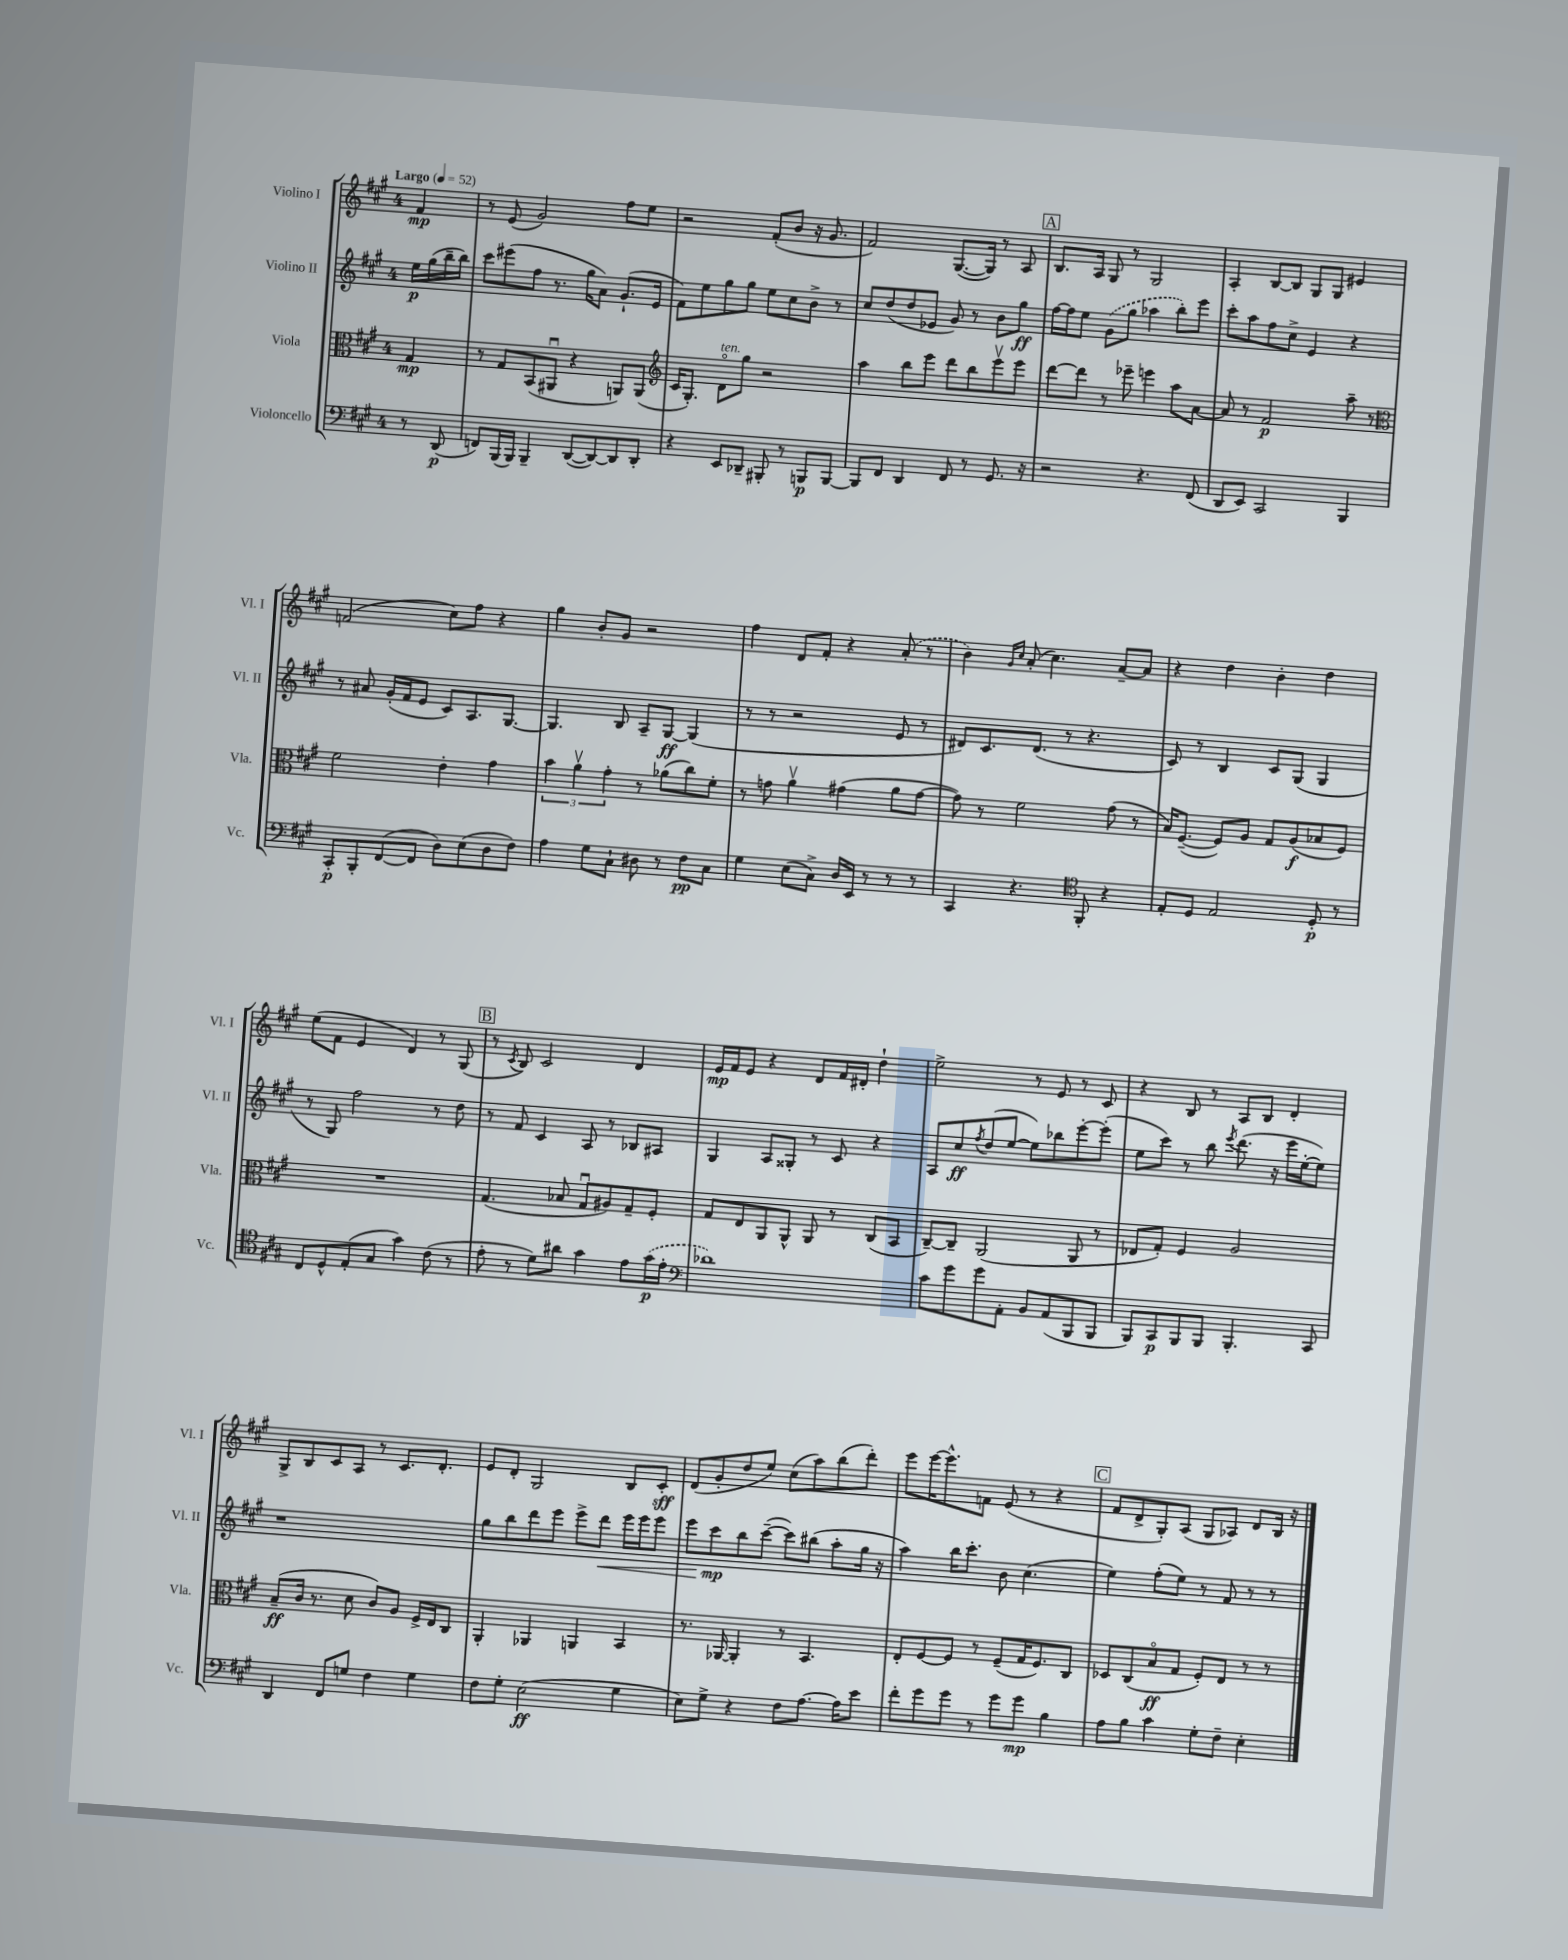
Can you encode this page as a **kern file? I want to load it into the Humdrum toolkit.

**kern	**kern	**kern	**kern
*staff4	*staff3	*staff2	*staff1
*clefF4	*clefC3	*clefG2	*clefG2
*k[f#c#g#]	*k[f#c#g#]	*k[f#c#g#]	*k[f#c#g#]
*M4/4	*M4/4	*M4/4	*M4/4
*MM52	*MM52	*MM52	*MM52
8r	4G#/	16ee\LL	4f#/
.	.	(16gg#\	.
(8DD/	.	16bb~\	.
.	.	16bb\JJ)	.
=	=	=	=
8FF/L)	8r	8ccc#\L	8r
(16BBB/L	8G#/L	(8eee#\	(8e/
16BBB/JJ)	.	.	.
4BBB~/	(8BB/	8ff#\J	2g#/)
.	8AA#u/J	8.r	.
([8DD/L	4r	.	.
.	.	16gg#\LK	.
8DD/_)	.	8a\J)	.
8DD/]	8AA/L)	(8.g#`/L	8ff#\L
8DD'/J	(8AA/J	.	8ee\J
.	.	16e/Jk	.
=	=	=	=
*	*clefG2	*	*
4r	16c#/LK	8f#\L)	2r
.	8.G#'/J)	.	.
.	.	8ee\	.
8EE/L	8do\L	8gg#\	.
8DD-~/J	8gg#\J	8gg#\J	.
8BBB#'/	2r	8ee\L	(8f#'/L
8r	.	8cc#\	8b/J
8BBB/L	.	8b^\J	16r
.	.	.	8.g#/
[8BBB/J	.	8r	.
=	=	=	=
8BBB/]L	4aa\	8cc#/L	2f#/)
8FF#/J	.	(8dd/	.
4DD/	8bb\L	8dd/	.
.	8eee\J	8e-/J	.
8FF#/	8ddd\L	8g#/)	([8.G#/L
8r	8bb\	8r	.
.	.	.	16G#/]Jk)
8.GG#/	8eeev\	8b\L	8r
.	8eee\J	8gg#\J	8A/
16r	.	.	.
=	=	=	=
2r	[8ddd\L	[16ff#\LL	8.B/L
.	.	16ff#\]J	.
.	8ddd\]J	8ee\J	.
.	.	.	16A/Jk
.	8r	(8g#\L	8G#/
.	8eee-~\	8gg#\J	8r
4.r	4eee\	4aa-\	2G#/
.	8aa\L	8bb'\L)	.
(8FF#/	[8a\J	8eee\J	.
=	=	=	=
8DD/L	8a/]	8ccc#'\L	4A'/
8EE/J)	8r	8aa\	.
2CC#/	2f#/	8ff#\	[8B/L
.	.	8cc#^\J	8B/]J
.	.	4e/	8G#/L
.	.	.	8G#/J
4BBB/	8aa~\	4r	4e#/
.	8r	.	.
=	=	=	=
*	*clefC3	*	*
8CC#'/L	2f#\	8r	(2f/
8BBB'/	.	8a#/	.
([8FF#/	.	(16g#'/LL	.
.	.	16f#/J	.
8FF#/]J	.	8e/J	.
8D\L)	4e'\	8c#/L)	8cc#\L)
(8E\	.	8.A/	8ff#\J
8D\	4g#\	.	4r
.	.	[8.G#/J	.
8F#\J)	.	.	.
=	=	=	=
4A\	6b\	4.G#/]	4gg#\
.	6av\	.	.
8G#\L	.	.	8b'/L
.	6g#'\	.	.
8C#`\J	.	8B/	8g#/J
8D#\	8r	8A~/L	2r
8r	(8a-\L	[8G#/J	.
8F#\L	8cc#\)	(4G#/]	.
8C#\J	8f#'\J	.	.
=	=	=	=
4G#\	8r	8r	4ff#\
.	8g\	8r	.
(8E\L	4av\	2r	8d/L
8C#^\J)	.	.	8f#'/J
16D/LL	(4g#\	.	4r
16EE/JJ	.	.	.
8r	.	.	.
8r	8a\L	8e/	(8a'/
8r	[8g#\J	8r	8r
=	=	=	=
4CC#/	8g#\])	8d#/L)	4b\)
.	8r	8.c#/	.
.	.	.	16qqg#/LL
.	.	.	16qqcc#/JJ
4.r	2f#\	.	(8a'/
.	.	(8.d#/J	.
.	.	.	4.cc#\)
.	.	8r	.
*clefC4	*	*	*
8FF#'/	.	4.r	.
4r	(8g#\	.	[8a~/L
.	8r	.	8a/]J
=	=	=	=
8E'/L	16B/LK)	8c#/)	4r
.	([8.F#~/J	.	.
8D/J	.	8r	.
2E/	8F#/]L)	4B/	4dd\
.	8A/J	.	.
.	8G#/L	8c#/L	4b'\
.	(8A/	(8G#/J	.
8D'/	8B-/	4G#/	4dd\
8r	8F#/J)	.	.
=	=	=	=
8C#/L	1r	8r	(8ee\L
8D^^/	.	8G#/)	8f#\J
(8E'/	.	2ff#\	4e/
8G#/J	.	.	.
4g#\)	.	.	4d/)
(8c#\	.	8r	8r
8r	.	8dd\	(8G#/
=	=	=	=
8e'\	(4.G#/	8r	8r
.	.	.	8qc#/
8r	.	8f#/	8B/)
8d\L)	.	4c#/	2c#/
8a#\J	8B-/	.	.
4g#\	8G#u/L	8A/	.
.	8A#/)	8r	.
8e\L	8G#~/	8B-/L	4d/
(16g#\L	8F#'/J	8A#/J	.
16e'\JJ	.	.	.
=	=	=	=
*clefF4	*	*	*
1d-)	8G#/L	4G#/	16e/LL
.	.	.	16f#/J
.	8E/	.	8e/J
.	8AA/	8A/L	4r
.	8AA^^/J	8G##'/J	.
.	8AA/	8r	8d/L
.	8r	8c#/	16f#/L
.	.	.	16d#'/JJ
.	(8C#/L	4r	4dd`\
.	8BB/J	.	.
=	=	=	=
8c#\L	[8C#~/L)	8A/L	2ee^\
8g#\	8C#~/]J	8cc#/	.
.	.	8qff#/	.
8g#\	(2AA/	(8dd/	.
8AA'\J	.	[8ee/J	.
8BB/L	.	8ee\]L)	8r
(8AA/	.	8bb-\	8e/
8BBB/	8AA/	[8eee'\	8r
8BBB/J	8r	(8eee'\]J	8c#/
=	=	=	=
8BBB/L)	8E-/L	8ee\L	4r
8CC#/	8G#'/J)	8ccc#\J)	.
8BBB/	4F#/	8r	8B/
8BBB/J	.	8bb\	8r
.	.	8qeee/	.
4.BBB'/	2A/	(8.ddd\	8A/L
.	.	.	8B/J
.	.	16r	.
.	.	16eee\LL	4d'/
.	.	[16ee'\J	.
8CC#/	.	8ee\]J)	.
=	=	=	=
4DD/	(8B~/L	1r	8G#^/L
.	16c#/Jk	.	8B/
.	8.r	.	.
8FF#/L	.	.	8c#/
8G/J	8d\	.	8A/J
4F#\	8c#/L)	.	8r
.	8A/J	.	8.c#/L
4G\	16F#^/LL	.	.
.	16E/J	.	8.d'/J
.	8C#/J	.	.
=	=	=	=
8F#\L	4AA'/	8gg#\L	8e/L
8G#'\J	.	8bb\	8d'/J
(2E\	4AA-/	8ddd\	2G#/
.	.	8eee\J	.
.	4AA/	8eee^\L	.
.	.	8ddd\J	.
4G#\	4BB/	16eee\LL	8B/L
.	.	16eee\J	.
.	.	8eee\J	8c#'/J
=	=	=	=
8E\L)	8.r	8eee\L	(8d/L
8G#^\J	.	8ccc#\	8g#'/
.	[16AA-/	.	.
4r	4AA-'/]	8bb\	8dd/
.	.	([8ccc#~\J	8ee/J)
8F#\L	8r	8ccc#\]L)	(8cc#\L
[8.A\J	4.BB/	(8bb#\J	8aa\)
.	.	8aa'\L	(8bb\
16A\]LK	.	.	.
8e\J	.	16gg#\Jk	8ddd'\J)
.	.	16r	.
=	=	=	=
8f#'\L	8E'/L	4aa\)	8eee\L
8g#\	[8F#/	.	[16eee\K
.	.	.	8.eee^^\]
8g#\J	8F#/]J	16bb\LK	.
.	.	8.ccc#'\J	.
8r	8r	.	8f\J
8g#\L	(8F#~/L	8b\	(8e/
8g#\J	16G#/K	(4.cc#\	8r
.	8.F#/)	.	.
4B\	.	.	4r
.	8C#/J	.	.
=	=	=	=
8A\L	8D-/L	4ee\)	8f#/L
8B\J	(8C#/	.	8d^/
4c#\	8Bo/	(8ff#'\L	8G#'/)
.	8G#/J	8ee\J)	(8A/J
8G#'\L	8F#'/L)	8r	8G#/L
8F#~\J	8E/J	8f#/	8A-/J)
4E'\	8r	8r	8d/L
.	8r	8r	16B/Jk
.	.	.	16r
==	==	==	==
*-	*-	*-	*-
